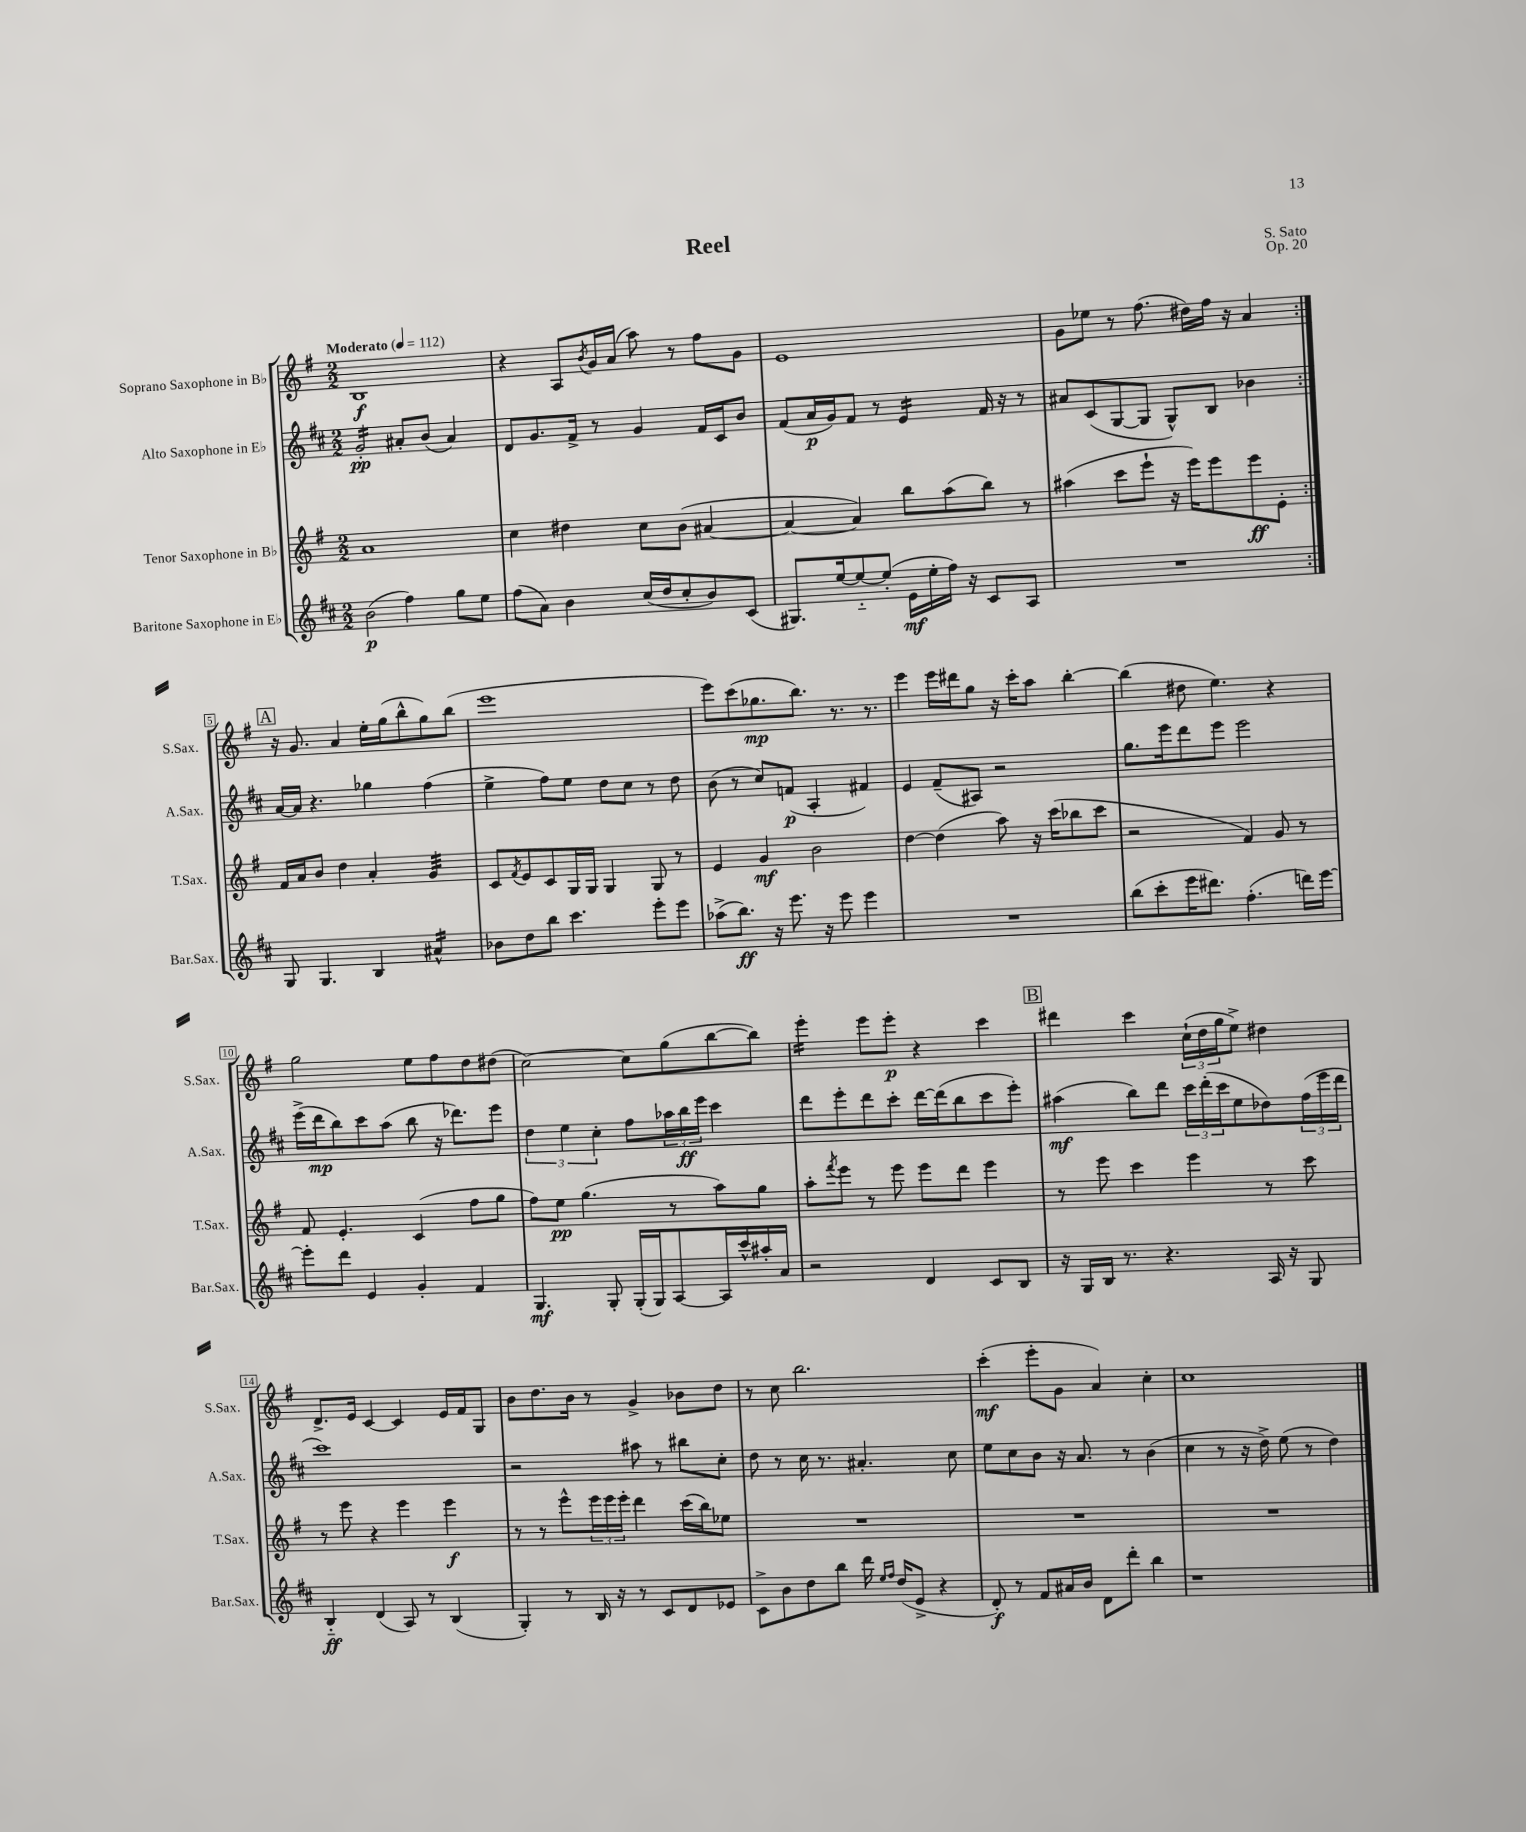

**kern	**kern	**kern	**kern
*staff4	*staff3	*staff2	*staff1
*clefG2	*clefG2	*clefG2	*clefG2
*k[f#c#]	*k[f#]	*k[f#c#]	*k[f#]
*M2/2	*M2/2	*M2/2	*M2/2
*MM112	*MM112	*MM112	*MM112
(2b	1a	2g'	1B
4ff#)	.	8a#'	.
.	.	(8b	.
8gg	.	4a#)	.
8ee	.	.	.
=	=	=	=
(8ff#	4cc	8d	4r
8a)	.	8.g	.
4b	4dd#	.	8A
.	.	16f#^	.
.	.	.	8qb
.	.	8r	16g
.	.	.	(16a
(16cc#	8cc	4g	8aa)
16dd	.	.	.
8cc#'	(8b	.	8r
8b)	[4a#	16f#	8ff#
.	.	16c#	.
(8c#	.	8b	8g
=	=	=	=
8.G#)	4a#_	(8f#	1e
.	.	16a	.
[16ee	.	16g)	.
8ee'~_	4a#])	8f#	.
(8ee']	.	8r	.
16e	8bb	4e	.
16ee'	.	.	.
16ff#)	(8aa	.	.
16r	.	.	.
8c#	8bb)	16f#	.
.	.	16r	.
8A	8r	8r	.
=	=	=	=
1r	(4aa#	8a#	8g
.	.	(8c#	8ee-
.	8ccc	[8G	8r
.	8eee`	8G]	(8.ff#
.	16r	8G^^)	.
.	16eee)	.	16dd#)
.	8eee	8B	16ff#
.	.	.	16r
.	8eee	4b-	4a
.	8e'	.	.
=:|!	=:|!	=:|!	=:|!
8G	16f#	[16a	16r
.	16a	16a]	8.g
4.G	8b	4.r	.
.	4dd	.	4a
4B	4a'	4gg-	16ee'
.	.	.	(16gg
.	.	.	8bb^^
4a#^^	4g	(4ff#	8gg)
.	.	.	(8bb
=	=	=	=
8b-	8c	4ee^	1eee
.	8qf#	.	.
8dd	8e	.	.
8bb	8c	8ff#)	.
4.ccc#	16G	8ee	.
.	16G	.	.
.	4G	8dd	.
.	.	8cc#	.
8eee'	8G	8r	.
8eee	8r	8dd	.
=	=	=	=
(8aa-^	4e	(8b	8eee)
8.bb)	.	8r	(8ccc
.	4g	8cc#)	8.gg-
16r	.	.	.
8.eee	.	(8f	.
.	.	.	8.bb)
.	2b	4A'	.
16r	.	.	.
8eee	.	.	8.r
4eee	.	4f#)	.
.	.	.	8.r
=	=	=	=
1r	[4dd	4e	4eee
.	(4dd]	(8f#~	16eee
.	.	.	16ddd#
.	.	8A#)	8gg
.	8aa)	2r	16r
.	.	.	16ccc'
.	16r	.	8aa
.	(16ccc	.	.
.	8bb-	.	[4bb'
.	8ccc	.	.
=	=	=	=
(8bb	2r	8.gg	(4bb]
8ccc#'	.	.	.
.	.	16eee	.
16eee	.	8ddd	8dd#
8.ddd#)	.	.	.
.	.	8eee	4.ee)
(4.ff#'	4f#)	2eee	.
.	8g	.	4r
16ddd)	8r	.	.
[16eee	.	.	.
=	=	=	=
8eee']	8f#	(16eee^	2gg
.	.	16ddd	.
8ddd	4.e'	8bb)	.
4e	.	8ccc#	.
.	.	(8aa	.
4g'	(4c	8bb	8ee
.	.	16r	8ff#
.	.	8.ddd-)	.
4f#	8ff#	.	8dd
.	8gg	8eee	(8dd#
=	=	=	=
4.G	8ff#)	6dd	[2cc)
.	8ee	.	.
.	.	6ee	.
.	(4.gg	.	.
.	.	6cc#'	.
8G'	.	.	.
(16G'	.	8ff#	8cc]
16G)	.	.	.
[8A	8r	24aa-	(8gg
.	.	24bb	.
.	.	24eee	.
16A]	8aa)	4ccc#	[8bb
16ccc#^^	.	.	.
16aa#'	8gg	.	8bb])
16a	.	.	.
=	=	=	=
2r	8aa'	8ddd	4eee'
.	8qfff#	.	.
.	8eee	8eee'	.
.	8r	8ddd	8eee
.	8eee	8ccc#'	8eee'
4d	8eee	[16ddd	4r
.	.	(16ddd]	.
.	8ddd	8bb	.
8c#	4eee	8ccc#	4ccc
8B	.	8eee')	.
=	=	=	=
16r	8r	(4aa#	4ddd#
16G	.	.	.
16B	8eee	.	.
8.r	.	.	.
.	4ccc	8bb)	4ccc
4.r	.	8ddd	.
.	4eee	24ccc#	(24cc`
.	.	(24ddd'	24dd
.	.	24ccc#	24gg
.	.	8ee	8ee^)
16A	8r	8dd-)	4dd#
16r	.	.	.
8G	8ccc	(24ff#	.
.	.	24eee	.
.	.	24ddd	.
=	=	=	=
4B'~	8r	1ccc#)	8.d^
.	8eee	.	.
.	.	.	16e
(4d	4r	.	[4c
8A)	4eee	.	4c]
8r	.	.	.
(4B	4eee	.	16e
.	.	.	16f#
.	.	.	8G
=	=	=	=
4G')	8r	2r	8b
.	8r	.	8.dd
8r	8eee^^	.	.
.	.	.	16b
16B	24eee	.	8r
.	24eee	.	.
16r	.	.	.
.	24eee'	.	.
8r	4ddd	8aa#	4g^
8c#	.	8r	.
8d	(16ccc	8bb#	8b-
.	16bb)	.	.
8e-	8ee-	8cc#'	8dd
=	=	=	=
8c#^	1r	8dd	8r
8b	.	8r	8cc
8dd	.	16cc#	2.bb
.	.	8.r	.
8bb	.	.	.
16ddd	.	4.a#'	.
16qqee	.	.	.
16qqff#	.	.	.
(16dd	.	.	.
8e^	.	.	.
4r	.	.	.
.	.	8cc#	.
=	=	=	=
8d')	1r	8ee	(4ccc'
8r	.	8cc#	.
8f#	.	8b	8eee'
16a#	.	16r	8g
16b	.	8.a	.
8d	.	.	4a)
8ddd'	.	8r	.
4bb	.	(4b	4cc'
=	=	=	=
1r	1r	4cc#	1cc
.	.	8r	.
.	.	16r	.
.	.	16dd^)	.
.	.	(8ee	.
.	.	8r	.
.	.	4dd)	.
==	==	==	==
*-	*-	*-	*-
